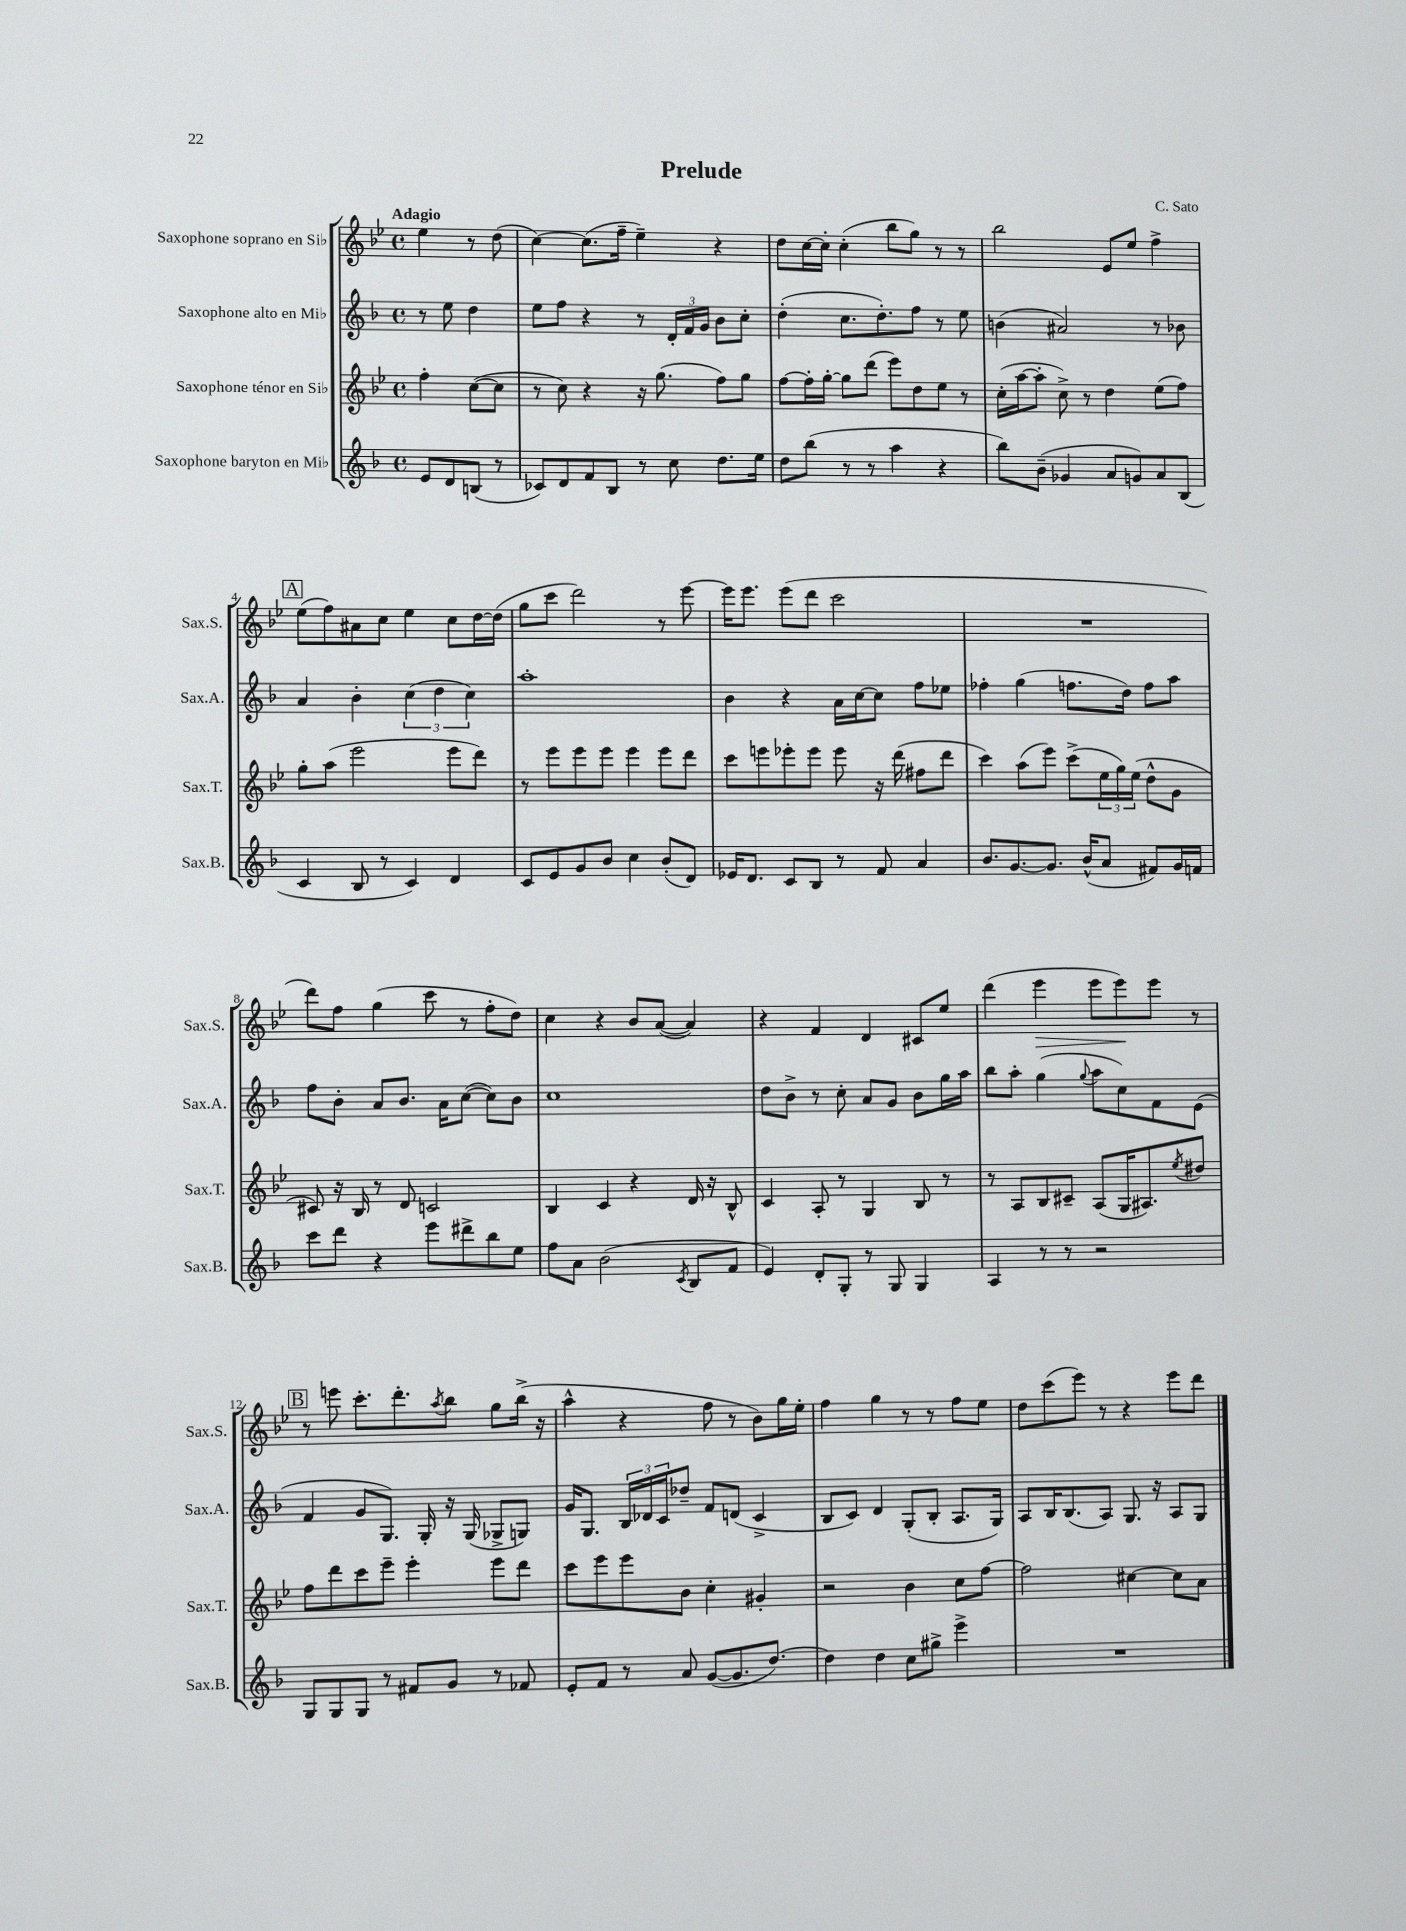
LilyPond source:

\header { title = "Prelude" composer = "C. Sato" }
<<
\new StaffGroup <<
\new Staff = "s0" \with { instrumentName = "Saxophone soprano en Sib" shortInstrumentName = "Sax.S." } {
    \clef treble \key bes \major \defaultTimeSignature \time 4/4 \partial 2 \tempo "Adagio"
    ees''4 r8 d''8( |
    c''4~) c''8.( f''16-- ees''4--) r4 |
    d''8 c''16~ c''16-. c''4-.( bes''8 g''8) r8 r8 |
    bes''2 ees'8 ees''8 f''4-> |
    \mark \markup { \box "A" } ees''8( f''8) ais'8 c''8 ees''4 c''8 d''16~ d''16( |
    g''8 c'''8 d'''2) r8 ees'''8~ |
    ees'''16 ees'''8. ees'''8( d'''8 c'''2 |
    R1 |
    d'''8) f''8 g''4( c'''8 r8 f''8-. d''8) |
    c''4 r4 bes'8 a'8~( a'4) |
    r4 f'4 d'4 cis'8 ees''8 |
    d'''4( ees'''4\> ees'''8 ees'''8\!) ees'''8 r8 |
    \mark \markup { \box "B" } r8 e'''8 c'''8.-. d'''8.-. \acciaccatura { a''8 } bes''8 g''8 bes''16->( r16 |
    a''4-^ r4 f''8 r8 bes'8) g''16 ees''16-. |
    f''4 g''4 r8 r8 f''8 ees''8 |
    d''8 c'''8( ees'''8) r8 r4 ees'''8 d'''8 \bar "|." |
}
\new Staff = "s1" \with { instrumentName = "Saxophone alto en Mib" shortInstrumentName = "Sax.A." } {
    \clef treble \key f \major \defaultTimeSignature \time 4/4 \partial 2
    r8 e''8 d''4 |
    e''8 f''8 r4 r8 \tuplet 3/2 { d'16-. f'16 g'16 } bes'8 c''8-. |
    d''4-.( c''8. d''8.-.) f''8 r8 e''8 |
    b'4( ais'2) r8 bes'8 |
    \mark \markup { \box "A" } a'4 bes'4-. \tuplet 3/2 { c''4( d''4 c''4) } |
    a''1-. |
    bes'4 r4 a'16 c''16~ c''8 f''8 ees''8 |
    fes''4-. g''4( f''8. d''16) f''8 a''8 |
    f''8 bes'8-. a'8 bes'8. a'16 c''8~( c''8) bes'8 |
    c''1 |
    d''8 bes'8-> r8 c''8-. a'8 g'8 bes'8 g''16 a''16 |
    bes''8 a''8-. g''4( \appoggiatura { g''8 } a''8 c''8) f'8 e'8( |
    \mark \markup { \box "B" } f'4 g'8 g8.) g16-. r16 g16( ges8-> g8) |
    g'16 g8. \tuplet 3/2 { bes16 des'16 c'16 } des''8-- f'8 d'8( c'4-> |
    bes8 c'8) d'4 g8-.( bes8-. a8. g16) |
    a8 bes16 bes8.( a8) g8. r16 a8 g8 \bar "|." |
}
\new Staff = "s2" \with { instrumentName = "Saxophone ténor en Sib" shortInstrumentName = "Sax.T." } {
    \clef treble \key bes \major \defaultTimeSignature \time 4/4 \partial 2
    f''4-. c''8~( c''8 |
    r8 c''8) r4 r16 g''8.( f''8) g''8 |
    f''8~ f''16-. g''16~-. g''8 d'''8( ees'''8) d''8 ees''8 r8 |
    c''16-.( a''16~ a''8-. c''8->) r8 d''4 ees''8( f''8) |
    \mark \markup { \box "A" } g''8-. a''8( ees'''2 ees'''8 d'''8) |
    r8 ees'''8 ees'''8 ees'''8 ees'''4 ees'''8 d'''8 |
    c'''8 e'''8 ees'''8-. ees'''8 ees'''8 r16 d'''16( fis''8 d'''8 |
    c'''4) a''8( ees'''8) c'''8->( \tuplet 3/2 { ees''16 g''16) ees''16( } d''8-^ g'8 |
    cis'8) r16 bes16 r8 d'8 c'2 |
    bes4 c'4 r4 d'16 r16 bes8-^ |
    c'4 a8-. r8 g4 bes8 r8 |
    r8 a8 bes8 cis'8-- a8( g16 ais8.) \acciaccatura { ees''8 } dis''8 |
    \mark \markup { \box "B" } f''8 d'''8 c'''8 ees'''8-- ees'''4-. ees'''8 d'''8 |
    c'''8 ees'''8 ees'''8 bes'8 c''4-. gis'4-. |
    r2 bes'4 c''8 f''8~ |
    f''2 cis''4~ cis''8 a'8 \bar "|." |
}
\new Staff = "s3" \with { instrumentName = "Saxophone baryton en Mib" shortInstrumentName = "Sax.B." } {
    \clef treble \key f \major \defaultTimeSignature \time 4/4 \partial 2
    e'8 d'8 b8( r8 |
    ces'8) d'8 f'8 bes8 r8 c''8 d''8. e''16 |
    d''8 bes''8( r8 r8 a''4 r4 |
    bes''8) bes'8--( ges'4 a'8 g'8) a'8 bes8( |
    \mark \markup { \box "A" } c'4 bes8 r8 c'4) d'4 |
    c'8 e'8 g'8 bes'8 c''4 bes'8-.( d'8) |
    ees'16 d'8. c'8 bes8 r8 f'8 a'4 |
    bes'8. g'8.~ g'8. bes'16-^( a'8 fis'8) g'16 f'16 |
    c'''8 d'''8 r4 e'''8 dis'''8-> bes''8 e''8 |
    f''8 a'8 bes'2( \acciaccatura { c'8 } bes8 f'8 |
    e'4) d'8-. g8-. r8 g8 g4 |
    a4 r8 r8 r2 |
    \mark \markup { \box "B" } g8 g8 g8 r8 fis'8 g'8 r8 fes'8 |
    e'8-. f'8 r8 a'8 g'8~( g'8. d''8.~) |
    d''4 d''4 c''8 gis''8-> e'''4-> |
    R1 \bar "|." |
}
>>
>>
